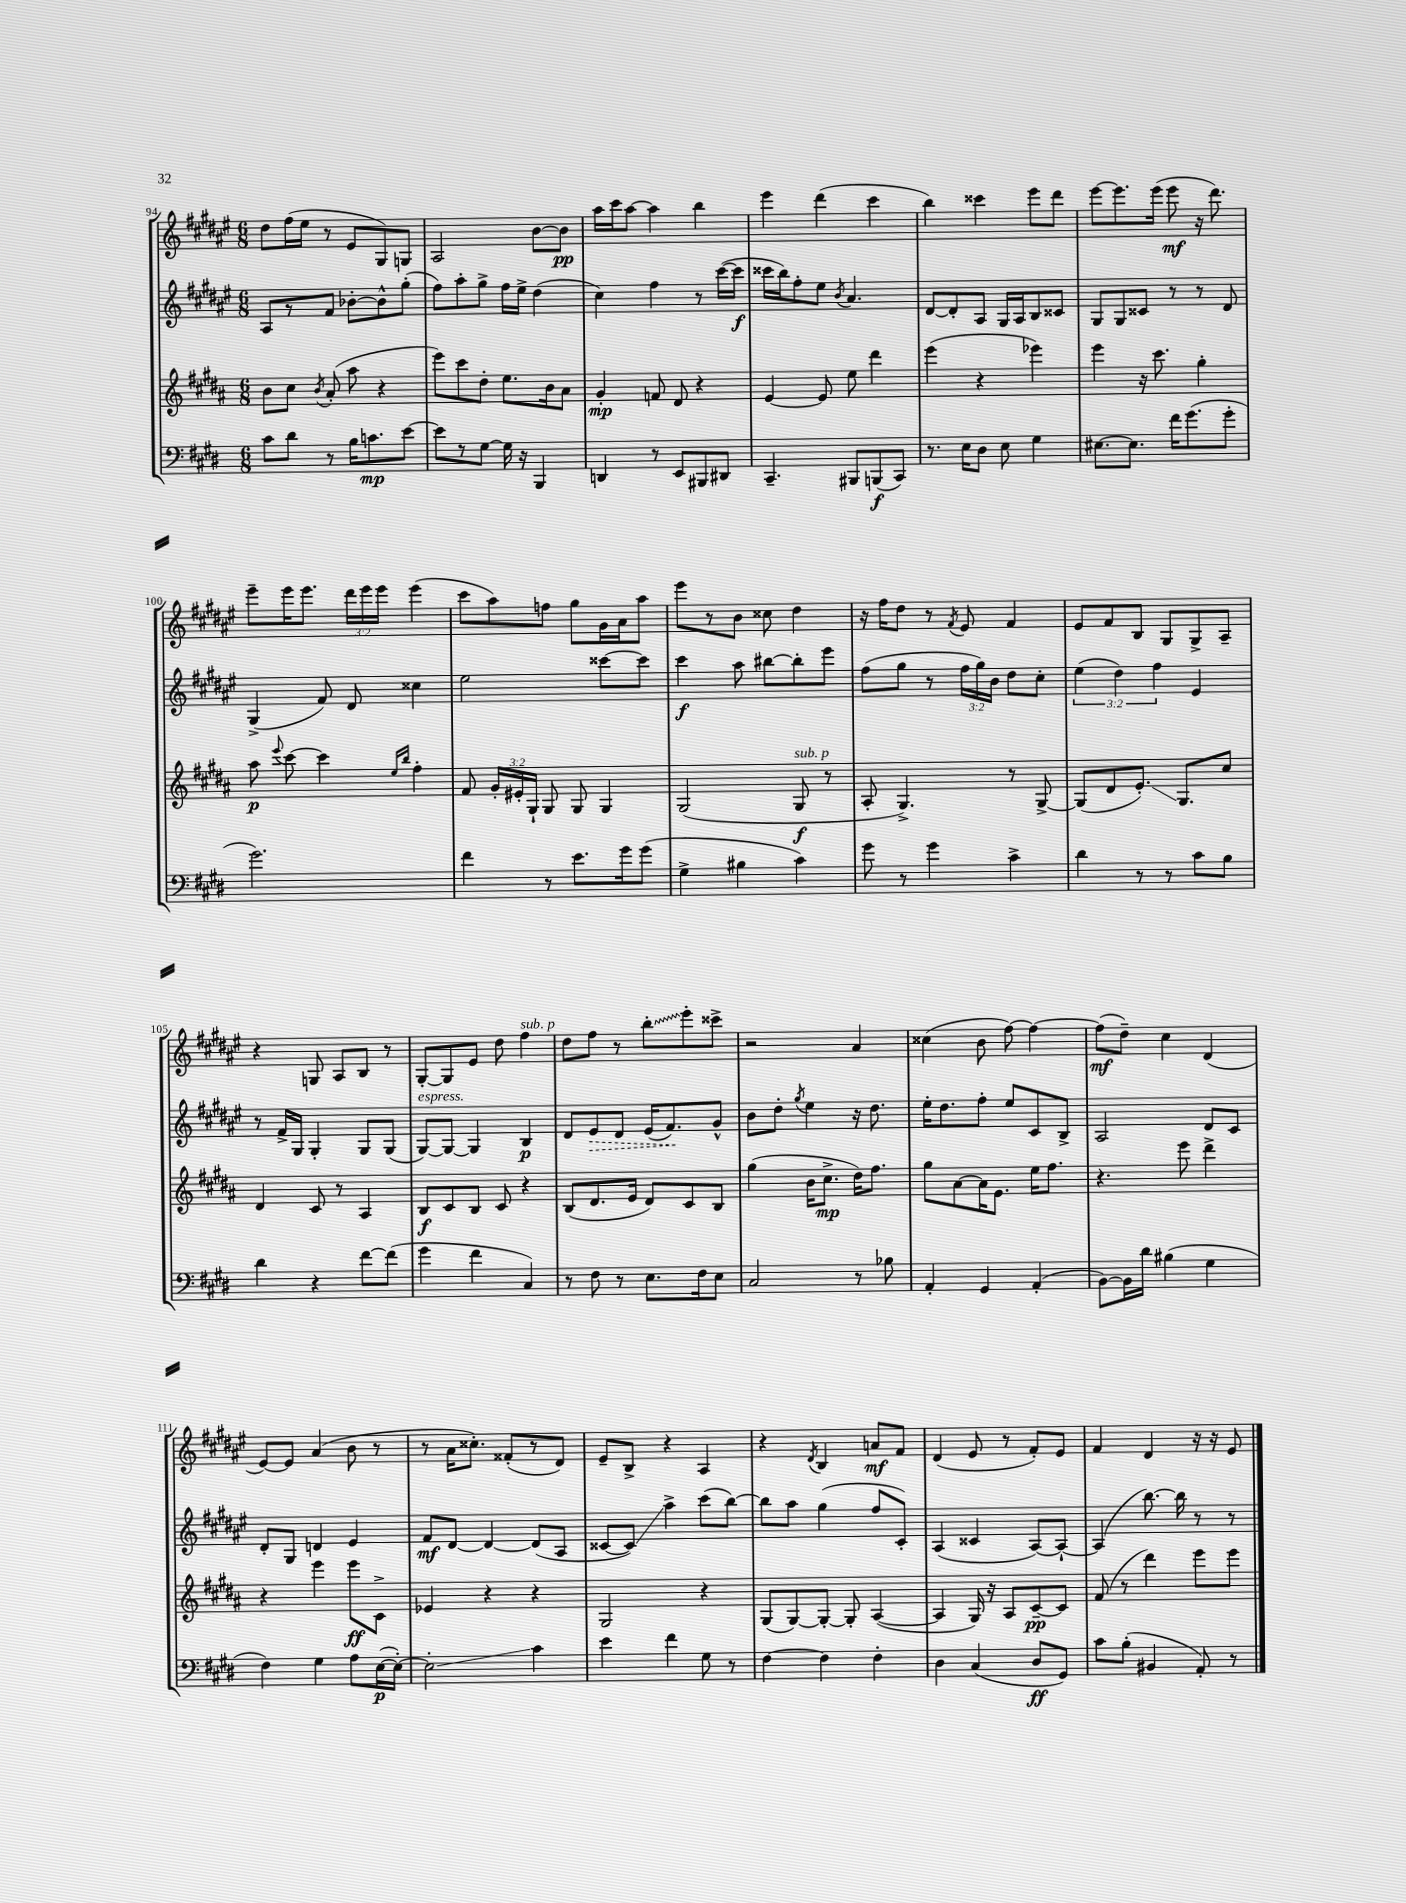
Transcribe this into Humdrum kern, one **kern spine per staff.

**kern	**kern	**kern	**kern
*staff4	*staff3	*staff2	*staff1
*clefF4	*clefG2	*clefG2	*clefG2
*k[f#c#g#d#]	*k[f#c#g#d#a#]	*k[f#c#g#d#a#e#]	*k[f#c#g#d#a#e#]
*M6/8	*M6/8	*M6/8	*M6/8
8c#	8b	8A#	8dd#
8d#	8cc#	8r	(16ff#
.	.	.	16ee#
.	8qb	.	.
8r	(8a#'	8f#	8r
16B	8aa#	[8b-'	8e#
8.c	.	.	.
.	4r	8b-^^]	8G#)
[8e	.	(8gg#'	8G
=	=	=	=
8e]	8eee)	8ff#)	2A#
8r	8ccc#	8aa#'	.
[8G#	8dd#'	8gg#^	.
16G#]	8.ee	16ff#	.
16r	.	16ee#^	.
4BBB	.	(4dd#	[8b
.	16b	.	.
.	8a#	.	8b]
=	=	=	=
4DD	4g#'	4cc#)	16aa#
.	.	.	16ccc#
.	.	.	[8aa#
8r	8f	4ff#	4aa#]
8EE	8d#	.	.
8BBB#	4r	8r	4bb
8DD#	.	([16ccc#	.
.	.	16ccc#]	.
=	=	=	=
4.CC#~	[4e	16ccc##	4eee#
.	.	16bb)	.
.	.	8ff#'	.
.	8e]	8ee#	(4ddd#
.	.	8qb	.
8BBB#	8ee	4.a#	.
(8BBB	4ddd#	.	4ccc#
8CC#)	.	.	.
=	=	=	=
8.r	(4eee	[8d#	4bb)
.	.	8d#']	.
16E	.	.	.
8D#	4r	8A#	4ccc##
8E	.	16G#	.
.	.	16A#	.
4G#	4eee-)	8B	8eee#
.	.	8c##	8ddd#
=	=	=	=
[8.E#	4eee	8G#	[8eee#
.	.	8G#	8.eee#]
8.E#]	.	.	.
.	16r	8c##	.
.	8.ccc#	.	(16eee#
16f#	.	8r	8eee#
(8.g#	.	.	.
.	4gg#'	8r	16r
.	.	.	8.ddd#)
8g#'	.	8d#	.
=	=	=	=
2.g#)	8aa#	(4G#^	8eee#~
.	8qqeee	.	.
.	[8ccc#	.	16eee#
.	.	.	8.eee#
.	4ccc#]	8f#)	.
.	.	8d#	24ddd#
.	.	.	24eee#
.	.	.	24eee#
.	16qqee	.	.
.	16qqbb	.	.
.	4ff#'	4cc##	(4eee#
=	=	=	=
4f#	8f#	2ee#	8ccc#
.	24g#'	.	8aa#)
.	24e#'	.	.
.	24G#`	.	.
8r	8G#	.	8ff
8.e	8G#	.	8gg#
.	4G#	[8ccc##	16g#
16g#	.	.	16a#
(8g#	.	8ccc##]	8aa#
=	=	=	=
4G#^	(2G#	4ccc#	8eee#
.	.	.	8r
4B#	.	8aa#	8b
.	.	[8bb#	8cc##
4c#)	8G#	8bb#']	4dd#
.	8r	8eee#	.
=	=	=	=
8g#	8A#'	(8ff#	16r
.	.	.	16ff#
8r	4.G#^)	8gg#	8dd#
4g#	.	8r	8r
.	.	.	8qf#
.	.	24ff#	8e#
.	.	24gg#)	.
.	.	24b	.
4c#^	8r	8dd#	4f#
.	[8G#^	8cc#'	.
=	=	=	=
4d#	(8G#]	(6ee#	8e#
.	8d#	.	8f#
.	.	6dd#)	.
8r	8.e')	.	8B
.	.	6ff#	.
8r	.	.	8G#
.	8.G#	.	.
8c#	.	4e#	8G#^
8B	8cc#	.	8A#~
=	=	=	=
4d#	4d#	8r	4r
.	.	16f#^	.
.	.	16G#	.
4r	8c#	4G#'	8G
.	8r	.	8A#
[8f#	4A#	8G#	8B
(8f#]	.	(8G#	8r
=	=	=	=
4g#	8B	[8G#)	[8G#'
.	8c#	8G#_	8G#]
4f#	8B	4G#]	8e#
.	8c#	.	8dd#
4C#)	4r	4B	4ff#
=	=	=	=
8r	(8B	8d#	8dd#
8F#	8.d#	8e#	8ff#
8r	.	8d#	8r
.	16e	.	.
8.E	8d#)	(16e#	8bb'
.	.	8.f#)	.
.	8c#	.	8eee#'
16F#	.	.	.
8E	8B	8g#^^	8ccc##^
=	=	=	=
2C#	(4gg#	8b	2r
.	.	8dd#'	.
.	.	8qgg#	.
.	16b	4ee#	.
.	8.cc#^	.	.
8r	16dd#)	16r	4a#
.	8.ff#	8.dd#	.
8B-	.	.	.
=	=	=	=
4AA'	8gg#	16ee#'	(4cc##
.	.	8.dd#	.
.	[8a#	.	.
4GG#	16a#]	8ff#'	8b
.	8.e	.	.
.	.	8ee#	[8ff#)
(4AA'	16ee	8c#	4ff#_
.	8.ff#	.	.
.	.	8B^	.
=	=	=	=
[8BB)	4.r	2A#	(8ff#]
16BB]	.	.	8dd#~)
16d#	.	.	.
(4B#	.	.	4cc#
.	8eee	.	.
4G#	4ddd#^	8d#	(4d#
.	.	8c#	.
=	=	=	=
4F#)	4r	8d#'	[8e#)
.	.	8G#	8e#]
4G#	4eee	4d	(4a#
8A	8eee	4e#	8b
([16E	8c#^	.	8r
16E'_)	.	.	.
=	=	=	=
2E']	4e-	8f#	8r
.	.	[8d#	16a#
.	.	.	8.cc##')
.	4r	4d#_	.
.	.	.	(8f##'
4c#	4r	(8d#]	8r
.	.	8A#	8d#)
=	=	=	=
4e	2G#	[8c##	8e#~
.	.	8c##])	8B^
4f#	.	4aa#^	4r
8G#	4r	(8ccc#	4A#
8r	.	[8bb)	.
=	=	=	=
[4F#	(8G#	8bb]	4r
.	[8G#)	8aa#	.
.	.	.	8qd#
4F#]	8G#'_	(4gg#	4B
.	8G#']	.	.
4F#'	([4A#	8ff#	8a
.	.	8c#')	8f#
=	=	=	=
4D#	4A#]	(4A#	(4d#
(4C#	16G#)	4c##	8e#
.	16r	.	.
.	8A#	.	8r
8D#	[8c#~	[8A#)	8f#')
8GG#)	8c#]	8A#`_	8e#
=	=	=	=
8c#	(8f#	(4A#]	4f#
(8B'	8r	.	.
4BB#	4ddd#)	[8.bb)	4d#
.	.	16bb]	.
8AA')	8eee	8r	16r
.	.	.	16r
8r	8eee	8r	8e#
==	==	==	==
*-	*-	*-	*-
